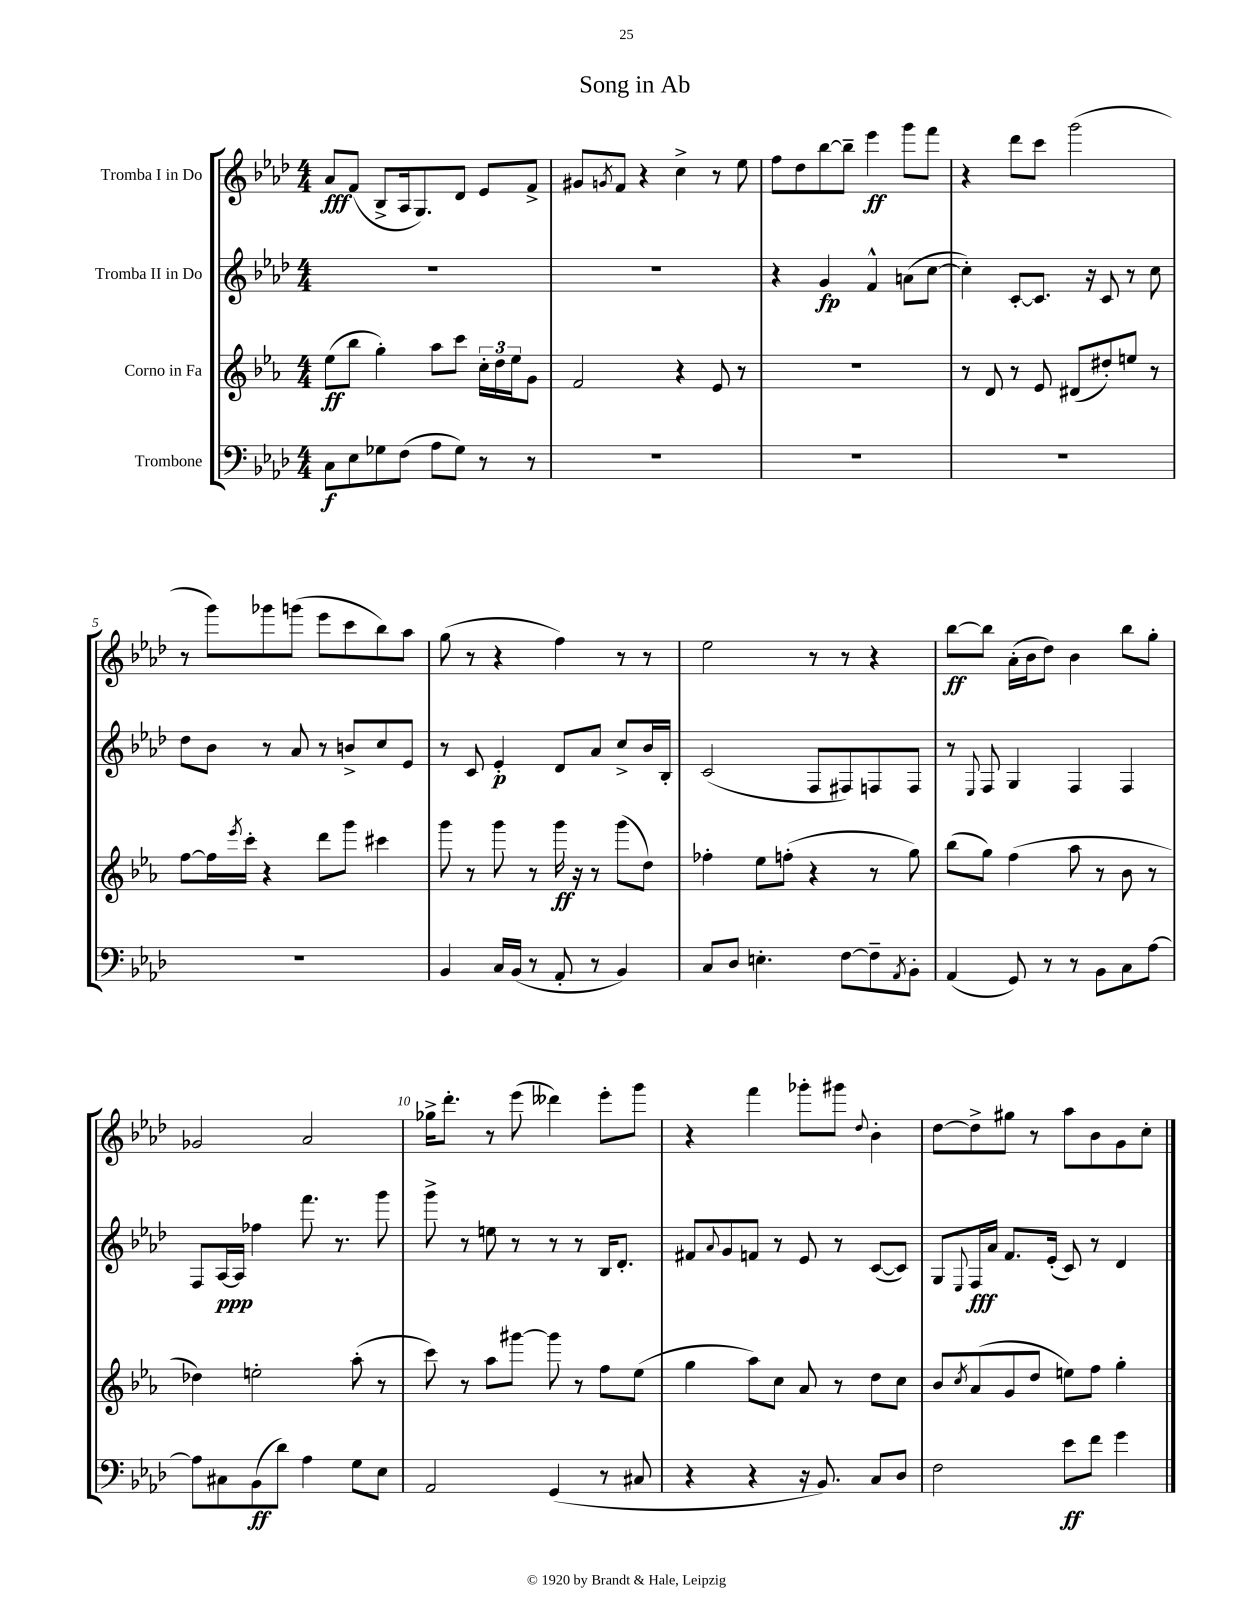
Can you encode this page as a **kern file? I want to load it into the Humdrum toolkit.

**kern	**kern	**kern	**kern
*staff4	*staff3	*staff2	*staff1
*clefF4	*clefG2	*clefG2	*clefG2
*k[b-e-a-d-]	*k[b-e-a-]	*k[b-e-a-d-]	*k[b-e-a-d-]
*M4/4	*M4/4	*M4/4	*M4/4
8C	(8ee-	1r	8a-
8E-	8bb-	.	(8f
8G-	4gg')	.	8B-^
(8F	.	.	16A-
.	.	.	8.G)
8A-	8aa-	.	.
8G-)	8ccc	.	8d-
8r	24cc'	.	8e-
.	24dd	.	.
.	24ee-	.	.
8r	8g	.	8f^
=	=	=	=
1r	2f	1r	8g#
.	.	.	8qg
.	.	.	8f
.	.	.	4r
.	4r	.	4cc^
.	8e-	.	8r
.	8r	.	8ee-
=	=	=	=
1r	1r	4r	8ff
.	.	.	8dd-
.	.	4g	[8bb-
.	.	.	8bb-~]
.	.	4f^^	4eee-
.	.	(8a	8ggg
.	.	[8cc	8fff
=	=	=	=
1r	8r	4cc'])	4r
.	8d	.	.
.	8r	[8c'	8ddd-
.	8e-	8.c]	8ccc
.	(8d#	.	(2ggg
.	.	16r	.
.	8dd#')	8c	.
.	8ee	8r	.
.	8r	8cc	.
=	=	=	=
1r	[8ff	8dd-	8r
.	16ff]	8b-	8ggg)
.	8qeee-	.	.
.	16ccc'	.	.
.	4r	8r	8ggg-
.	.	8a-	(8ggg
.	8ddd	8r	8eee-
.	8ggg	8b^	8ccc
.	4ccc#	8cc	8bb-)
.	.	8e-	8aa-
=	=	=	=
4BB-	8ggg	8r	(8gg
.	8r	8c	8r
16C	8ggg	4e-'	4r
(16BB-	.	.	.
8r	8r	.	.
8AA-'	16ggg	8d-	4ff)
.	16r	.	.
8r	8r	8a-	.
4BB-)	(8ggg	8cc^	8r
.	8dd)	16b-	8r
.	.	16B-'	.
=	=	=	=
8C	4ff-'	(2c	2ee-
8D-	.	.	.
4.E'	8ee-	.	.
.	(8ff'	.	.
.	4r	8F	8r
[8F	.	8F#)	8r
8F~]	8r	8F	4r
8qAA-	.	.	.
8BB-'	8gg)	8F	.
=	=	=	=
(4AA-	(8bb-	8r	[8bb-
.	.	8qqE-	.
.	8gg)	8F	8bb-]
8GG)	(4ff	4G	(16a-'
.	.	.	16b-
8r	.	.	8dd-)
8r	8aa-	4F	4b-
8BB-	8r	.	.
8C	8b-	4F	8bb-
[8A-	8r	.	8gg'
=	=	=	=
8A-]	4dd-)	8F	2g-
8C#	.	[16A-	.
.	.	16A-]	.
(8BB-	2ee'	4ff-	.
8d-)	.	.	.
4A-	.	8.fff	2a-
.	.	8.r	.
8G	(8aa-'	.	.
8E-	8r	8ggg	.
=	=	=	=
2AA-	8ccc)	8ggg^	16gg-^
.	.	.	8.ddd-'
.	8r	8r	.
.	8aa-	8ee	8r
.	[8ggg#	8r	(8eee-
(4GG	8ggg#]	8r	4ddd--)
.	8r	8r	.
8r	8ff	16B-	8eee-'
.	.	8.d-'	.
8C#	(8ee-	.	8ggg
=	=	=	=
4r	4gg	8f#	4r
.	.	8qqa-	.
.	.	8g	.
4r	8aa-)	8f	4fff
.	8cc	8r	.
16r	8a-	8e-	8ggg-'
8.BB-)	.	.	.
.	8r	8r	8ggg#
.	.	.	8qqdd-
8C	8dd	([8c	4b-'
8D-	8cc	8c])	.
=	=	=	=
2F	8b-	8G	[8dd-
.	8qcc	8qqE-	.
.	(8a-	16F	8dd-^]
.	.	16a-	.
.	8g	8.f	8gg#
.	8dd	.	8r
.	.	(16e-'	.
8e-	8ee)	8c)	8aa-
8f	8ff	8r	8b-
4g	4gg'	4d-	8g
.	.	.	8cc'
==	==	==	==
*-	*-	*-	*-
